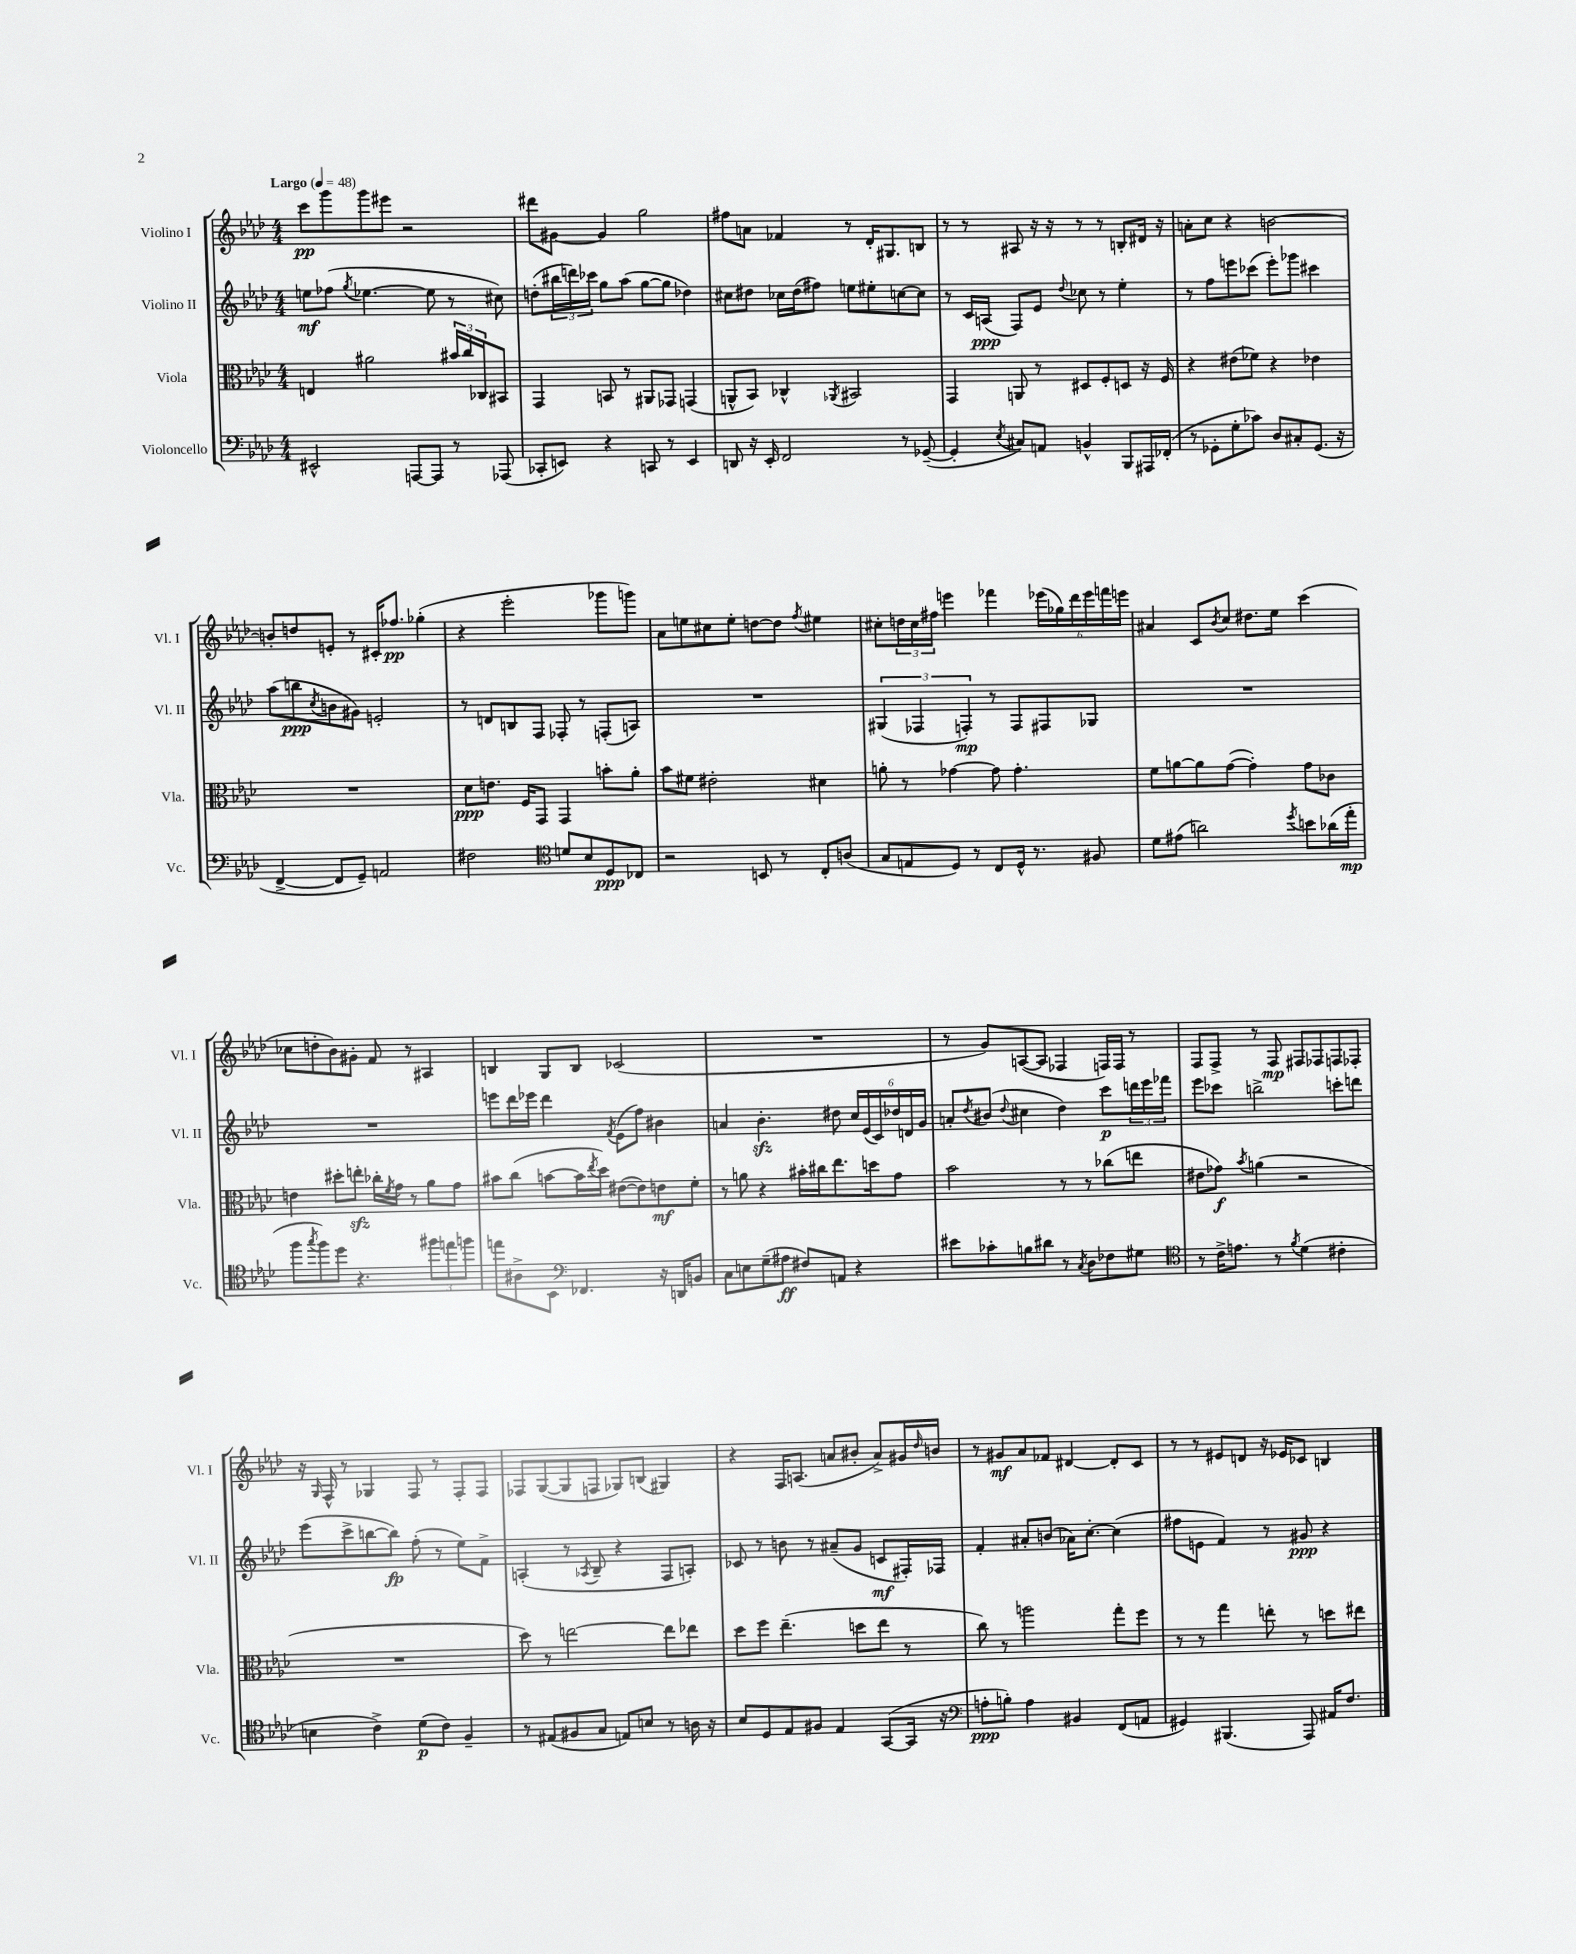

**kern	**kern	**kern	**kern
*staff4	*staff3	*staff2	*staff1
*clefF4	*clefC3	*clefG2	*clefG2
*k[b-e-a-d-]	*k[b-e-a-d-]	*k[b-e-a-d-]	*k[b-e-a-d-]
*M4/4	*M4/4	*M4/4	*M4/4
*MM48	*MM48	*MM48	*MM48
2EE#^^	4E	8ee	8ccc
.	.	(8ff-	8ggg
.	.	8qgg	.
.	2a#	[4.ee-	8ggg
.	.	.	8eee#
[8AAA	.	.	2r
8AAA]	.	8ee-]	.
8r	24b#	8r	.
.	24cc	.	.
.	24C-	.	.
(8AAA-	8BB#	8cc#)	.
=	=	=	=
8CC-'	4GG	(8dd'	8ddd#
8EE)	.	24bb#	[8g#
.	.	24ddd)	.
.	.	24ccc-	.
4r	8BB	8gg	4g#]
.	8r	(8aa-	.
8CC	8AA#	[8gg	2gg
8r	8GG-	8gg]	.
4EE	(4GG	4dd-)	.
=	=	=	=
8DD	8AA^^	8cc#	8ff#
16r	8BB-)	8dd#	8a
16EE-'	.	.	.
2FF	4C-^^	16cc-	4f-
.	.	(16dd#	.
.	.	8ff#)	.
.	8qAA-	.	.
.	2BB#	8ee	8r
.	.	8ee#'	16d-'
.	.	.	8.G#
8r	.	[8cc	.
([8GG-~	.	8cc]	8B
=	=	=	=
4GG-']	4GG	8r	8r
.	.	16c	8r
.	.	(16A	.
8qE-	.	.	.
8C#)	8AA	8F)	8A#
8AA	8r	8e-	16r
.	.	.	16r
.	.	8qqdd-	.
4BB^^	8D#	8cc-	8r
.	8F'	8r	8r
8BBB-	8D	4ee-'	8B'
16AAA#	16r	.	16d#
(16FF-'	16F	.	16r
=	=	=	=
8r	4r	8r	8a'
8GG-'	.	8ff	8cc
8G'	(8e#	8eee	4r
8c-)	8f-)	(8ccc-	.
8D-	4r	8eee')	[2b
8C#'	.	8ggg-	.
(8.GG-	4e-	4ccc#	.
16r	.	.	.
=	=	=	=
[4FF^	1r	(8aa-	8b']
.	.	8bb	8dd
.	.	8qcc	.
8FF]	.	8b	8e'
8GG~)	.	8g#)	8r
2AA	.	2e'	16c#'
.	.	.	8.ff-
.	.	.	(4gg-'
=	=	=	=
2F#	8d-	8r	4r
.	8.e	8d	.
.	.	8B	2eee-'
.	16F	.	.
.	8GG	8F	.
*clefC4	*	*	*
8d	4GG	8F-'	.
8B-	.	8r	.
8D-	8b'	(8F'	8ggg-
8C-	8a-'	8A)	8ggg)
=	=	=	=
2r	8b-	1r	8a-
.	8f#	.	8ee
.	2e#'	.	8cc#
.	.	.	8ee'
8BB	.	.	[8dd
8r	.	.	8dd]
.	.	.	8qff
8C'	4d#	.	4ee#
(8A	.	.	.
=	=	=	=
8G	8a'	(6G#	8cc#'
8E	8r	.	24dd
.	.	6F-	24cc#
.	.	.	24ff#
8D-)	[4g-	.	4eee
.	.	6F')	.
8r	.	.	.
8C	8g-]	8r	4fff-
16D-^^	4.g-'	8F	.
8.r	.	.	.
.	.	8F#	(24eee-
.	.	.	24gg-)
.	.	.	24ddd-
8F#	.	8G-	24eee-
.	.	.	24fff
.	.	.	24eee
=	=	=	=
8d-	8f	1r	4a#
(8e#	[8a	.	.
2a)	8a]	.	8c
.	.	.	8qb-
.	([8g	.	8cc
.	4g'])	.	8.dd#
.	.	.	16ee-
8qdd-	.	.	.
8b	8g	.	(4ccc
(16a-	8c-	.	.
16ee-'	.	.	.
=	=	=	=
8ff	4e	1r	8cc-
8qgg	.	.	.
8ff)	.	.	8dd'
8dd-	8dd#'	.	8b-)
4.r	8ee'	.	8g#'
.	16cc-'	.	8f
.	8qf	.	.
.	16g	.	.
.	8r	.	8r
12ff#	8a-	.	4A#
12ee	.	.	.
.	8g	.	.
12ff	.	.	.
=	=	=	=
8ee	8b#	8eee	4B
8A#^	(8cc	16ddd-	.
.	.	16eee-	.
8BB-	[8b	4ddd-	8G
*clefF4	*	*	*
4.FF-	16b]	.	8B
.	8qee-	.	.
.	16dd-)	.	.
.	.	8qf	.
.	([8e#	(8e-	(2c-
.	8e#])	8ff)	.
16r	8e	4b#	.
16DD	.	.	.
8BB	8f'	.	.
=	=	=	=
8C	8r	4a	1r
8E	8a	.	.
(8G~	4r	4.b-'	.
8A#	.	.	.
8F#)	16b#'	.	.
.	16cc#	.	.
8AA	8.ee-	8dd#	.
4r	.	24cc	.
.	.	(24e-	.
.	16dd	.	.
.	.	24c)	.
.	8g	24dd-	.
.	.	24d	.
.	.	24g	.
=	=	=	=
8e#	2b-	8a'	8r
.	.	8qdd-	.
8c-'	.	(8b#	8g)
.	.	8qqdd-	.
8B	.	4cc#	([8A
8d#	.	.	8A]
8r	8r	4dd-)	4F-
8qC	.	.	.
8D-	8r	.	.
8F-	(8cc-	8ccc	16F)
.	.	.	16F
8G#	8ee	24ddd	8r
.	.	24eee-	.
.	.	24fff-	.
=	=	=	=
*clefC4	*	*	*
8r	8e#	8eee-	8F
16c^	8g-)	8ccc-	8F^
8.e	.	.	.
.	8qb-	.	.
.	(4a	2bb^	8r
8r	.	.	8F
8qf	.	.	.
(4d-	2r	.	8F#
.	.	.	8F-
4c#'	.	8ccc'	8F
.	.	8ddd	8F-'
=	=	=	=
4B	1r	(8eee-	16r
.	.	.	16qqG
.	.	.	16F^^
.	.	8ccc^	8r
4c^)	.	[8bb	4G-
.	.	8bb])	.
(8d-	.	(8ff'	8F
8c)	.	8r	8r
4F~	.	8ee-)	8F'
.	.	8f^	8F
=	=	=	=
8r	8dd-)	(4A'	8F-
(8E#	8r	.	([8G
8F#	[2ee	8r	8G]
.	.	8qA-	.
8G	.	8B-~	8F
8E)	.	4r	8G-)
8B	.	.	(8B
8r	8ee]	8F	4G#)
16A	8ee-	8A')	.
16r	.	.	.
=	=	=	=
8B-	8dd-	8c-	4r
8D-	8ff	8r	.
8E-	(4.ee-~	8b	16F
.	.	.	(8.A
8F#	.	8r	.
4E-	.	(8a#~	8a
.	8dd	8g	8b#'
([8GG	8ee-	8c	8a^)
16GG]	8r	16F#')	16g#
.	.	.	16qqdd-
16r	.	16F-	16b
=	=	=	=
*clefF4	*	*	*
8A'	8cc)	4f'	8r
8B')	8r	.	8g#
4A	2aa	8a#'	8a-
.	.	(8b	8f-
4BB#	.	16a-)	[4d#
.	.	[8.cc'	.
(8FF	8gg'	(4cc]	8d#']
8AA	8ff	.	8c
=	=	=	=
4GG#)	8r	8ff#	8r
.	8r	8e	8r
(4.BBB#	4gg	4f)	8e#
.	.	.	8d
.	8ee'	8r	16r
.	.	.	16e-
8AAA-)	8r	8g#	8c-
16AA#	8dd	4r	4B
8.F	.	.	.
.	8ee#	.	.
==	==	==	==
*-	*-	*-	*-
